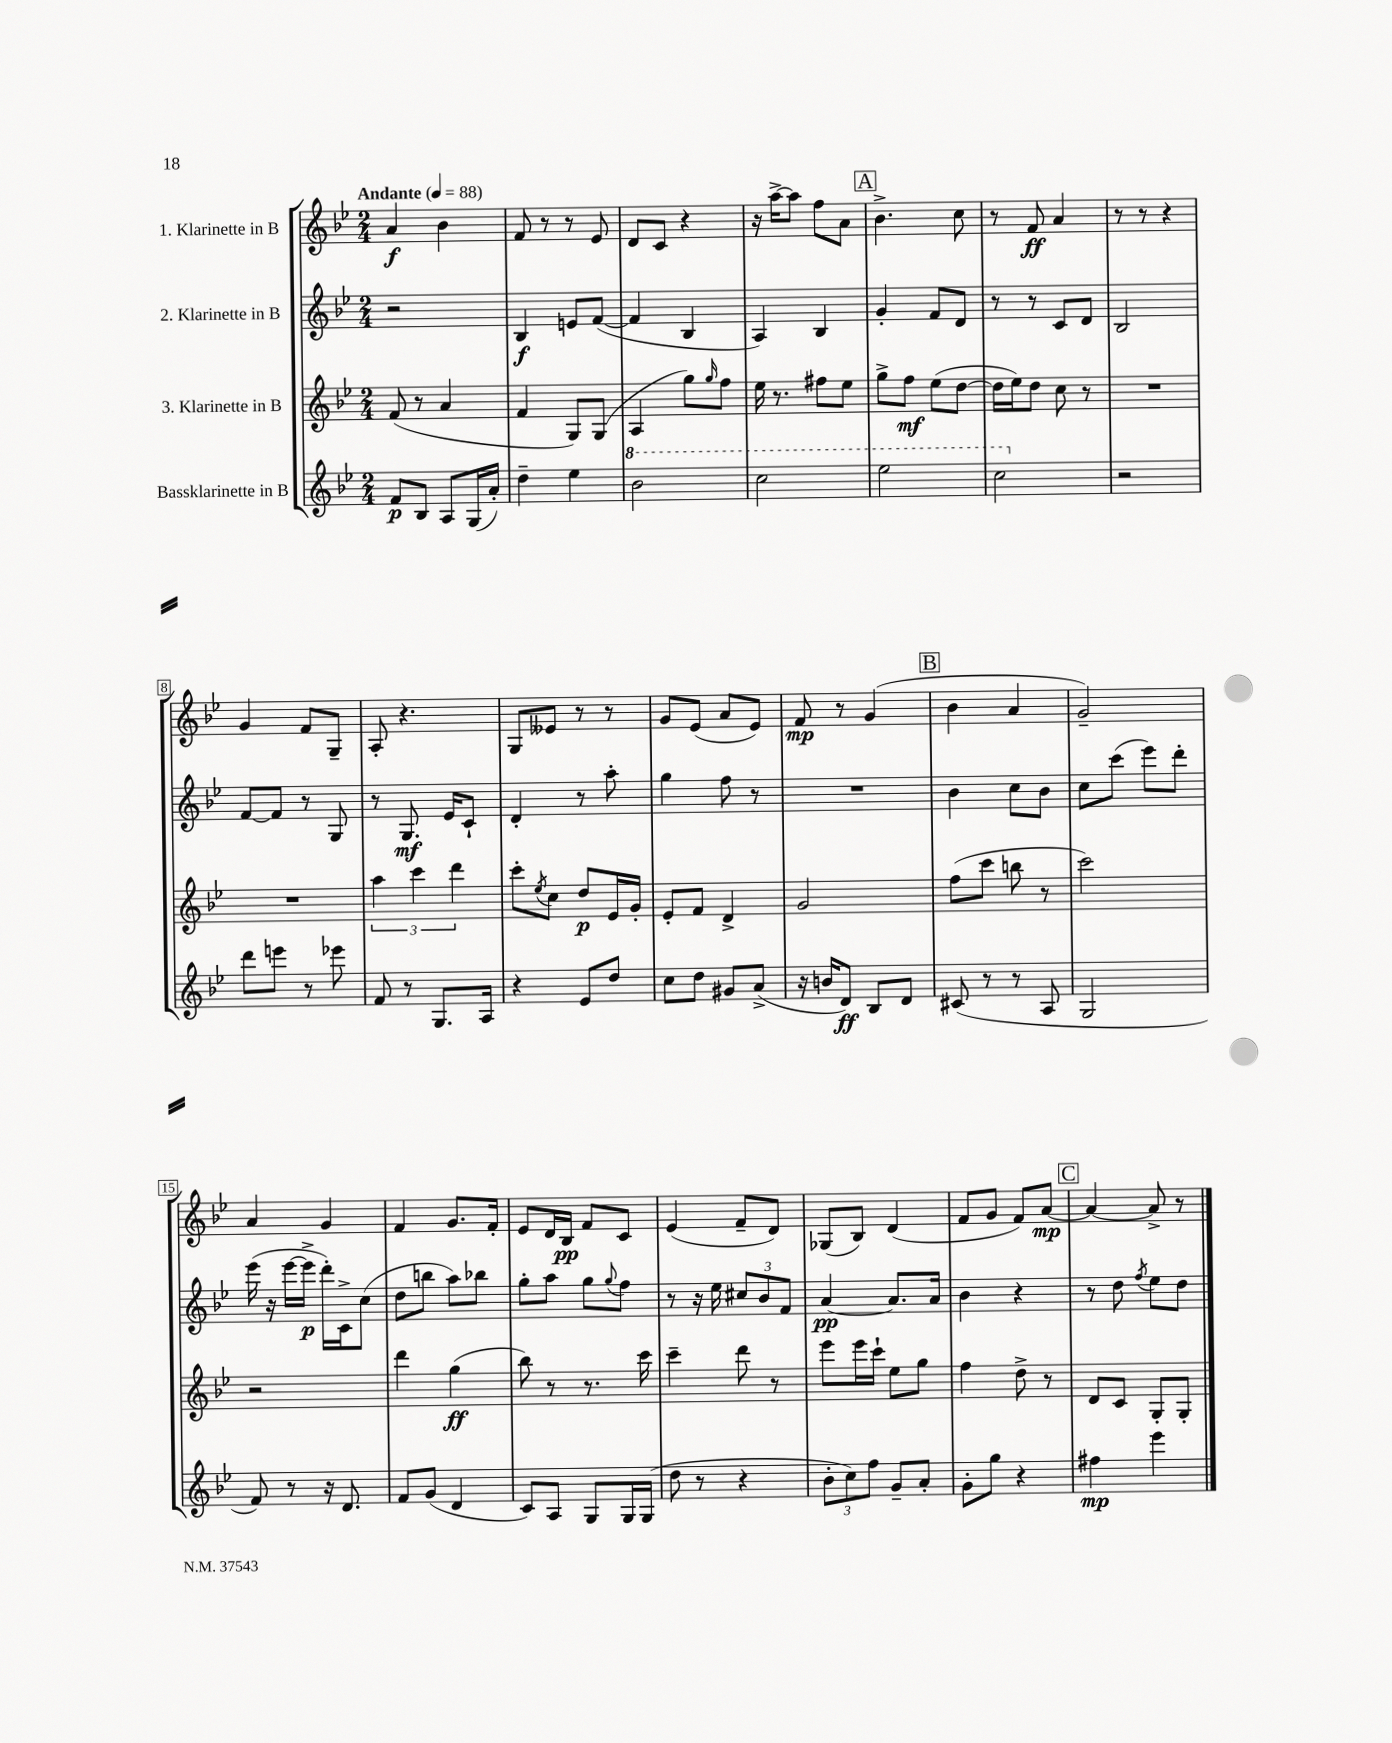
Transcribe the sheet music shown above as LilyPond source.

<<
\new StaffGroup <<
\new Staff = "s0" \with { instrumentName = "1. Klarinette in B" } {
    \clef treble \key bes \major \numericTimeSignature \time 2/4 \tempo "Andante" 4 = 88
    a'4\f bes'4 |
    f'8 r8 r8 ees'8 |
    d'8 c'8 r4 |
    r16 a''16~-> a''8 f''8 a'8 |
    \mark \markup { \box "A" } bes'4.-> c''8 |
    r8 f'8\ff a'4 |
    r8 r8 r4 |
    g'4 f'8 g8-- |
    a8-. r4. |
    g8 eeses'8 r8 r8 |
    g'8 ees'8( a'8 ees'8) |
    f'8\mp r8 g'4( |
    \mark \markup { \box "B" } bes'4 a'4 |
    g'2--) |
    a'4 g'4 |
    f'4 g'8. f'16-. |
    ees'8 d'16 bes16\pp f'8 c'8 |
    ees'4( f'8-- d'8) |
    ges8( bes8) d'4( |
    f'8 g'8 f'8) a'8~\mp |
    \mark \markup { \box "C" } a'4~ a'8-> r8 \bar "|." |
}
\new Staff = "s1" \with { instrumentName = "2. Klarinette in B" } {
    \clef treble \key bes \major \numericTimeSignature \time 2/4
    r2 |
    bes4\f e'8 f'8~( |
    f'4 bes4 |
    a4) bes4 |
    \mark \markup { \box "A" } g'4-. f'8 d'8 |
    r8 r8 c'8 d'8 |
    bes2 |
    f'8~ f'8 r8 g8 |
    r8 g8.\mf ees'16 c'8-! |
    d'4-. r8 a''8-. |
    g''4 f''8 r8 |
    R2 |
    \mark \markup { \box "B" } bes'4 c''8 bes'8 |
    c''8 c'''8( ees'''8) d'''8-. |
    ees'''16( r16 ees'''16~ ees'''16->\p d'''16-.) c'16-> c''8( |
    d''8 b''8 a''8) bes''8 |
    g''8-. a''8 g''8 \appoggiatura { g''8 } f''8 |
    r8 r16 ees''16 \tuplet 3/2 { cis''8 bes'8 f'8 } |
    a'4~\pp a'8. a'16 |
    bes'4 r4 |
    \mark \markup { \box "C" } r8 d''8 \acciaccatura { f''8 } ees''8 d''8 \bar "|." |
}
\new Staff = "s2" \with { instrumentName = "3. Klarinette in B" } {
    \clef treble \key bes \major \numericTimeSignature \time 2/4
    f'8( r8 a'4 |
    f'4 g8) g8( |
    a4 g''8) \grace { g''16 } f''8 |
    ees''16 r8. fis''8 ees''8 |
    \mark \markup { \box "A" } g''8-> f''8\mf ees''8( d''8~ |
    d''16 ees''16) d''8 c''8 r8 |
    R2 |
    R2 |
    \tuplet 3/2 { a''4 c'''4 d'''4 } |
    c'''8-. \acciaccatura { ees''8 } c''8 d''8\p ees'16 g'16-. |
    ees'8-. f'8 d'4-> |
    g'2 |
    \mark \markup { \box "B" } f''8( c'''8 b''8 r8 |
    c'''2) |
    r2 |
    d'''4 g''4\ff( |
    bes''8) r8 r8. c'''16 |
    c'''4-- d'''8 r8 |
    ees'''8 ees'''16 c'''16-! ees''8 g''8 |
    f''4 d''8-> r8 |
    \mark \markup { \box "C" } d'8 c'8 g8-. g8-. \bar "|." |
}
\new Staff = "s3" \with { instrumentName = "Bassklarinette in B" } {
    \clef treble \key bes \major \numericTimeSignature \time 2/4
    f'8\p bes8 a8 g16( a'16-.) |
    d''4-- ees''4 |
    \ottava #1 bes''2 |
    c'''2 |
    \mark \markup { \box "A" } ees'''2 |
    c'''2 \ottava #0 |
    r2 |
    d'''8 e'''8 r8 ees'''8 |
    f'8 r8 g8. a16 |
    r4 ees'8 d''8 |
    c''8 d''8 gis'8 a'8->( |
    r16 b'16 d'8\ff) bes8 d'8 |
    \mark \markup { \box "B" } cis'8( r8 r8 a8 |
    g2 |
    f'8) r8 r16 d'8. |
    f'8 g'8( d'4 |
    c'8) a8 g8 g16 g16( |
    d''8 r8 r4 |
    \tuplet 3/2 { bes'8-. c''8) f''8 } g'8-- a'8-. |
    g'8-. g''8 r4 |
    \mark \markup { \box "C" } fis''4\mp ees'''4 \bar "|." |
}
>>
>>
\layout { \context { \Score \override BarNumber.stencil = #(make-stencil-boxer 0.1 0.3 ly:text-interface::print) } }
